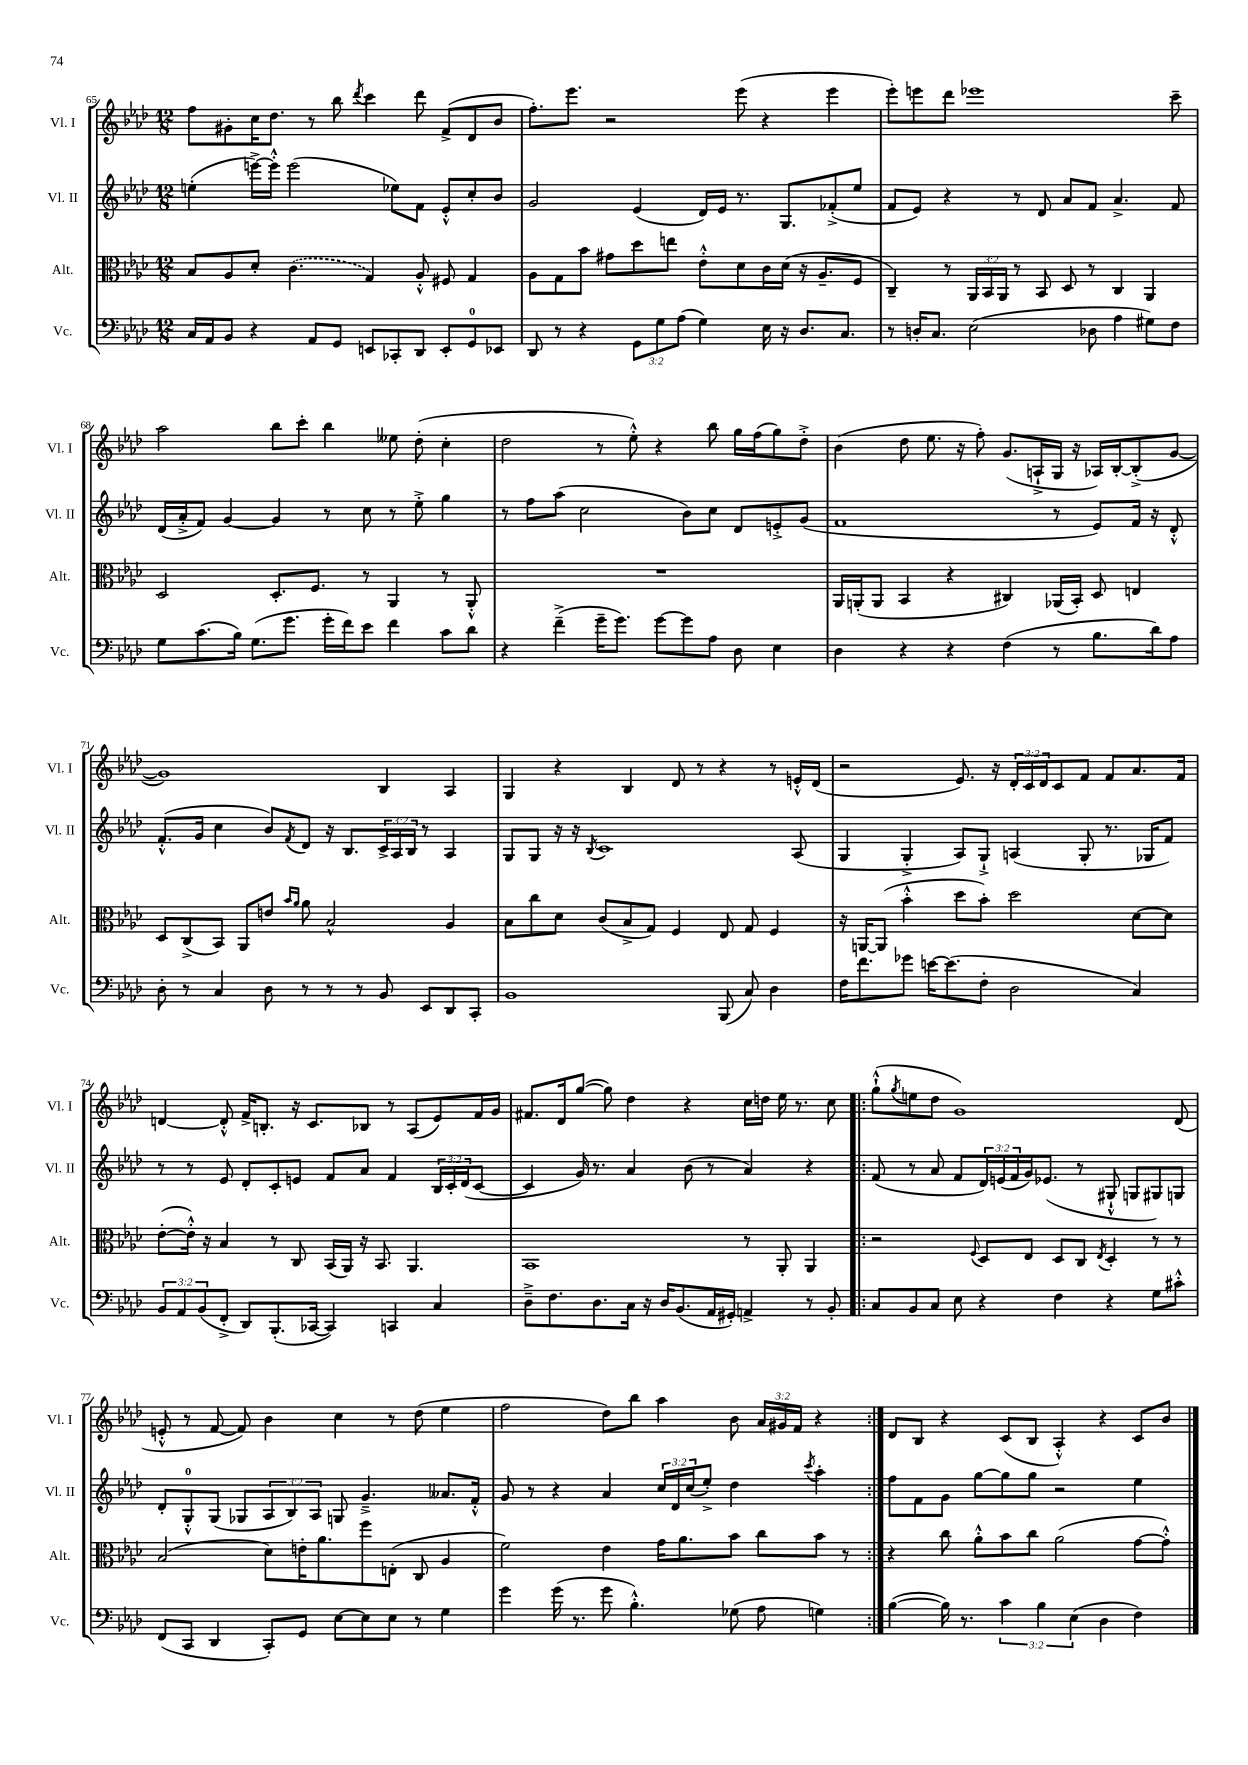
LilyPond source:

<<
\new StaffGroup <<
\new Staff = "s0" \with { instrumentName = "Vl. I" shortInstrumentName = "Vl. I" } {
    \clef treble \key aes \major \numericTimeSignature \time 12/8 \override Staff.TupletNumber.text = #tuplet-number::calc-fraction-text
    f''8 gis'8-. c''16 des''8. r8 bes''8 \acciaccatura { des'''8 } c'''4 des'''8 f'8->( des'8 bes'8 |
    f''8.-.) ees'''8. r2 ees'''8( r4 ees'''4 |
    ees'''8-.) e'''8 des'''8 ees'''1 c'''8-- |
    aes''2 bes''8 c'''8-. bes''4 eeses''8 des''8-.( c''4-. |
    des''2 r8 ees''8-.-^) r4 bes''8 g''16 f''16( g''8) des''8-.-> |
    bes'4( des''8 ees''8. r16 f''8-.) g'8.( a16-!-> g16 r16 aes16) bes16~-. bes8-.->( g'8~ |
    g'1) bes4 aes4 |
    g4 r4 bes4 des'8 r8 r4 r8 e'16-.-^ des'16( |
    r2 ees'8.) r16 \tuplet 3/2 { des'16-. c'16 des'16 } c'8 f'8 f'8 aes'8. f'16 |
    d'4~ d'8-.-^ f'16-> b8.-. r16 c'8. bes8 r8 aes8( ees'8) f'16 g'16 |
    fis'8. des'16 g''8~( g''8) des''4 r4 c''16 d''16 ees''16 r8. c''8 |
    \repeat volta 2 { g''8-!-^( \acciaccatura { g''8 } e''8 des''8 g'1) des'8( |
    e'8-.-^ r8 f'8~ f'8) bes'4 c''4 r8 des''8( ees''4 |
    f''2 des''8) bes''8 aes''4 bes'8 \tuplet 3/2 { aes'16 gis'16 f'16 } r4 | }
    des'8 bes8 r4 c'8( bes8 aes4-.-^) r4 c'8 bes'8 \bar "|." |
}
\new Staff = "s1" \with { instrumentName = "Vl. II" shortInstrumentName = "Vl. II" } {
    \clef treble \key aes \major \numericTimeSignature \time 12/8 \override Staff.TupletNumber.text = #tuplet-number::calc-fraction-text
    e''4-.( e'''16~->) e'''16-.-^ e'''2( ees''8) f'8 ees'8-.-^ c''8-. bes'8 |
    g'2 ees'4( des'16) ees'16 r8. g8. fes'8-.->( ees''8 |
    f'8 ees'8) r4 r8 des'8 aes'8 f'8 aes'4.-> f'8 |
    des'16( aes'16-.-> f'8) g'4~ g'4 r8 c''8 r8 ees''8-.-> g''4 |
    r8 f''8 aes''8( c''2 bes'8) c''8 des'8 e'8-.-> g'8( |
    f'1 r8 ees'8) f'16 r16 des'8-.-^ |
    f'8.-.-^( g'16 c''4 bes'8) \acciaccatura { f'8 } des'8 r16 bes8. \tuplet 3/2 { c'16-> aes16 bes16 } r8 aes4 |
    g8 g8 r16 r16 \acciaccatura { bes8 } c'1 aes8( |
    g4 g4-.-> aes8) g8-!-> a4( g8-. r8. ges16 f'8) |
    r8 r8 ees'8 des'8-. c'8-. e'8 f'8 aes'8 f'4 \tuplet 3/2 { bes16 c'16-. des'16( } c'8~ |
    c'4 g'16) r8. aes'4 bes'8( r8 aes'4) r4 |
    \repeat volta 2 { f'8( r8 aes'8 f'8 \tuplet 3/2 { des'16) e'16( f'16 } g'16) ees'8.( r8 gis8-!-^ g8 gis8) g8 |
    des'8-. g8-0-.-^ g8( ges8 \tuplet 3/2 { aes8 bes8) aes8 } g8 g'4.---> aeses'8. f'16-.-^ |
    g'8 r8 r4 aes'4 \tuplet 3/2 { c''16 des'16 c''16( } ees''8-.->) des''4 \acciaccatura { c'''8 } aes''4-. | }
    f''8 f'8 g'8 g''8~ g''8 g''8 r2 ees''4 \bar "|." |
}
\new Staff = "s2" \with { instrumentName = "Alt." shortInstrumentName = "Alt." } {
    \clef alto \key aes \major \numericTimeSignature \time 12/8 \override Staff.TupletNumber.text = #tuplet-number::calc-fraction-text
    bes8 aes8 des'8-. \once \slurDashed c'4.( g4) aes8-.-^ fis8 g4 |
    aes8 g8 bes'8 gis'8 des''8 e''8 ees'8-.-^ des'8 c'16 des'16( r16 aes8.-- f8 |
    c4--) r8 \tuplet 3/2 { aes,16 bes,16 aes,16 } r8 bes,8 des8 r8 c4 aes,4 |
    des2 des8.-. f8. r8 aes,4 r8 aes,8-.-^ |
    R1. |
    aes,16 a,16-.( a,8 bes,4 r4 cis4) aes,16( bes,16-.) des8 e4 |
    des8 c8->( bes,8) aes,8 e'8 \grace { bes'16 aes'16 } aes'8 bes2-^ aes4 |
    bes8 c''8 des'8 c'8( bes8-> g8) f4 ees8 g8 f4 |
    r16 a,16~ a,8( bes'4-.-^ des''8 bes'8-.) des''2 des'8~ des'8 |
    ees'8~-.( ees'16-.-^) r16 bes4 r8 c8 bes,16( aes,16) r16 bes,8. aes,4. |
    bes,1 r8 aes,8-. aes,4 |
    \repeat volta 2 { r2 \appoggiatura { f8 } des8 ees8 des8 c8 \acciaccatura { ees8 } des4-. r8 r8 |
    bes2( des'8) e'16-. aes'8. f''8 e8-.( c8 aes4 |
    f'2) ees'4 g'16 aes'8. bes'8 c''8 bes'8 r8 | }
    r4 c''8 aes'8-.-^ bes'8 c''8 aes'2( g'8~ g'8-.-^) \bar "|." |
}
\new Staff = "s3" \with { instrumentName = "Vc." shortInstrumentName = "Vc." } {
    \clef bass \key aes \major \numericTimeSignature \time 12/8 \override Staff.TupletNumber.text = #tuplet-number::calc-fraction-text
    c16 aes,16 bes,8 r4 aes,8 g,8 e,8 ces,8-. des,8 e,8-. g,8-0 ees,8 |
    des,8 r8 r4 \tuplet 3/2 { g,8 g8 aes8( } g4) ees16 r16 des8. c8. |
    r8 d16-. c8. ees2( des8 aes4 gis8) f8 |
    g8 c'8.( bes16) g8.( g'8. g'16-. f'16) ees'8 f'4 c'8 des'8 |
    r4 f'4--->( g'16-- g'8.) g'8~ g'8 aes8 des8 ees4 |
    des4 r4 r4 f4( r8 bes8. des'16) aes8 |
    des8-. r8 c4 des8 r8 r8 r8 bes,8 ees,8 des,8 c,8-. |
    bes,1 bes,,8( c8) des4 |
    f16 f'8. ges'8 e'16~ e'8.( f8-. des2 c4) |
    \tuplet 3/2 { bes,8 aes,8 bes,8( } f,8-.-> des,8) bes,,8.-.( ces,16~ ces,4) c,4 c4 |
    des8---> f8. des8. c16 r16 des16 bes,8.( aes,16 gis,16-.) a,4-> r8 bes,8-. |
    \repeat volta 2 { c8 bes,8 c8 ees8 r4 f4 r4 g8 cis'8-.-^ |
    f,8( c,8 des,4 c,8-.) g,8 ees8~ ees8 ees8 r8 g4 |
    g'4 g'16( r8. g'8 bes4.-.-^) ges8( aes8 g4) | }
    bes4~( bes16) r8. \tuplet 3/2 { c'4 bes4 ees4( } des4 f4) \bar "|." |
}
>>
>>
\layout { \context { \Score currentBarNumber = #65 } }
